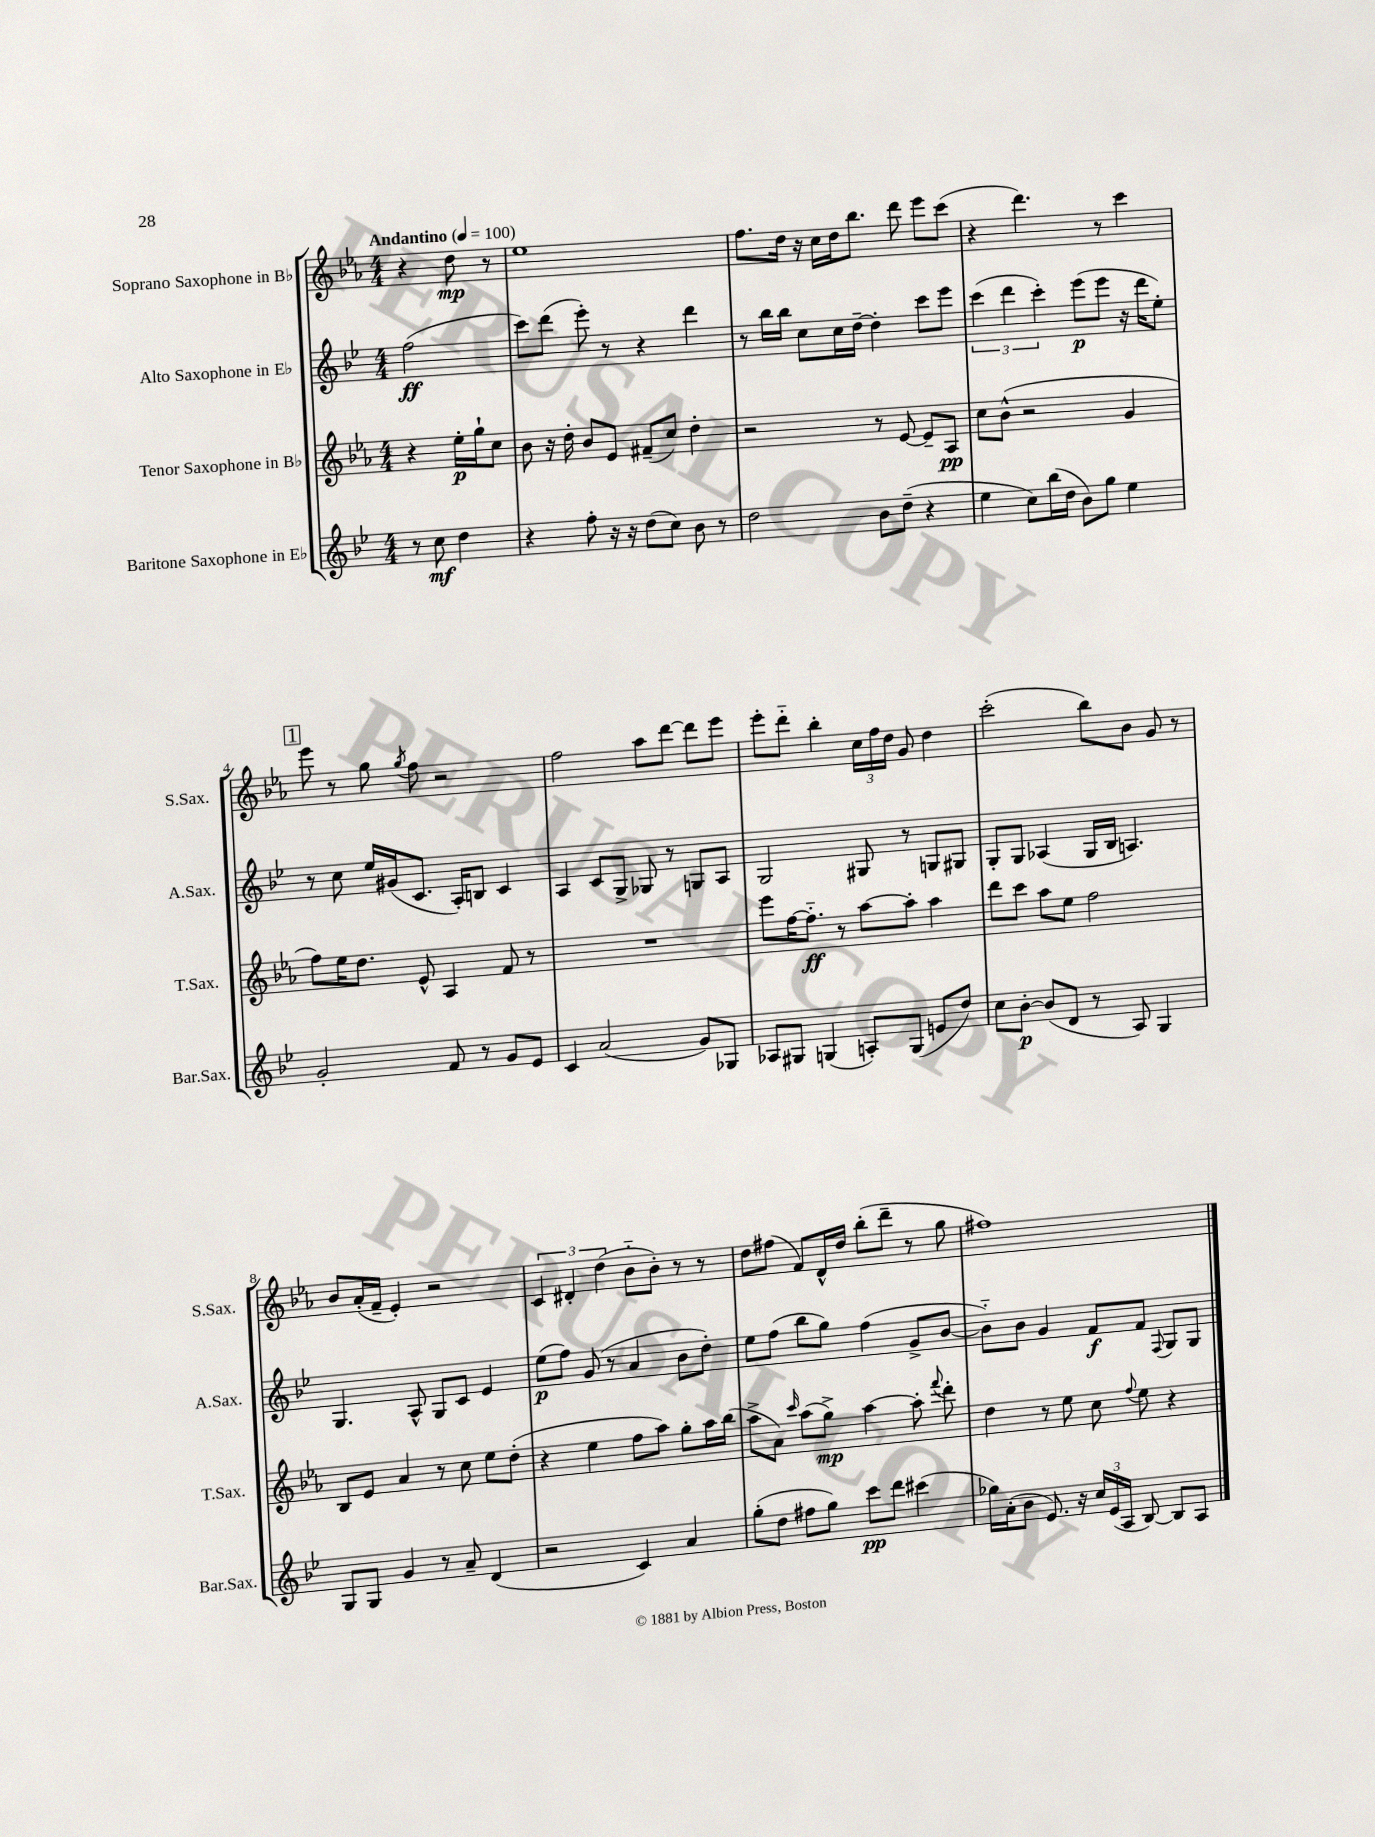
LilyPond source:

<<
\new StaffGroup <<
\new Staff = "s0" \with { instrumentName = "Soprano Saxophone in Bb" shortInstrumentName = "S.Sax." } {
    \clef treble \key ees \major \numericTimeSignature \time 4/4 \partial 2 \tempo "Andantino" 4 = 100
    \autoBeamOff r4 d''8\mp r8 |
    ees''1 |
    f''8.[ d''16] r16 c''16[ d''16 bes''8.] d'''8 ees'''8[ c'''8]( |
    r4 d'''4.) r8 c'''4 |
    \mark \markup { \box "1" } ees'''8 r8 g''8 \acciaccatura { g''8 } f''8 r2 |
    f''2 aes''8[ d'''8]~ d'''8[ ees'''8] |
    ees'''8[-. d'''8]-_ bes''4-. \tuplet 3/2 { c''16[ f''16 d''16] } g'8 d''4 |
    c'''2-.( bes''8[) bes'8] g'8 r8 |
    bes'8[ aes'16-.( f'16]-- ees'4-.) r2 |
    \tuplet 3/2 { c'4 dis'4-. d''4( } bes'8[-_ bes'8]-.) r8 r8 |
    d''8[ fis''8]( f'8[) d'16-^ d''16] bes''8[-.( d'''8]-- r8 g''8 |
    fis''1) \bar "|." |
}
\new Staff = "s1" \with { instrumentName = "Alto Saxophone in Eb" shortInstrumentName = "A.Sax." } {
    \clef treble \key bes \major \numericTimeSignature \time 4/4 \partial 2
    \autoBeamOff f''2\ff( |
    c'''8[) d'''8]( ees'''8-.) r8 r4 d'''4 |
    r8 bes''16[ bes''16] c''8[ c''16 d''16]~-- d''4-. c'''8[ ees'''8] |
    \tuplet 3/2 { c'''4( d'''4 c'''4-.) } ees'''8[\p( ees'''8] r16 d'''16[ ees''8]-.) |
    \mark \markup { \box "1" } r8 c''8 ees''16[ gis'16( c'8.] a16[-.) b8] c'4 |
    a4 c'8[ g8]-> ges8 r8 g8[ a8] |
    g2 gis8 r8 g8[ gis8] |
    g8[-. g8] aes4( g16[ bes16] a4.) |
    g4. a8-^ g8[ c'8] ees'4 |
    ees''8[\p( f''8]) g'8( r8 a'4 bes'8[ d''8]-.) |
    ees''8[ f''8]( bes''8[ g''8]) f''4( g'8[-> bes'8]~ |
    bes'8[-_) bes'8] g'4 f'8[\f f'8] \appoggiatura { f8 } g8[ g8] \bar "|." |
}
\new Staff = "s2" \with { instrumentName = "Tenor Saxophone in Bb" shortInstrumentName = "T.Sax." } {
    \clef treble \key ees \major \numericTimeSignature \time 4/4 \partial 2
    \autoBeamOff r4 ees''16[-.\p g''16-! c''8] |
    bes'8 r16 d''16-. bes'8[ ees'8] fis'8[--( c''8]) d''4-. |
    r2 r8 ees'8~ ees'8[-- aes8]\pp |
    c''8[ bes'8]-^( r2 g'4 |
    \mark \markup { \box "1" } f''8[) ees''16 d''8.] ees'8-^ aes4 f'8 r8 |
    R1 |
    ees'''8[ f''16~ f''8.]-_\ff r8 aes''8[~ aes''8]-. aes''4 |
    d'''8[ c'''8] aes''8[ ees''8] f''2 |
    bes8[ ees'8] aes'4 r8 c''8 ees''8[ d''8]-.( |
    r4 ees''4 f''8[ aes''8]) g''8[-. aes''16 bes''16]( |
    aes''8[-> aes'8]) \grace { c'''16 } aes''8[( g''8]->\mp) aes''4~ aes''8-. \appoggiatura { f'''8 } d'''8-. |
    d''4 r8 ees''8 c''8 \appoggiatura { f''8 } ees''8 r4 \bar "|." |
}
\new Staff = "s3" \with { instrumentName = "Baritone Saxophone in Eb" shortInstrumentName = "Bar.Sax." } {
    \clef treble \key bes \major \numericTimeSignature \time 4/4 \partial 2
    \autoBeamOff r8 c''8\mf d''4 |
    r4 f''8-. r16 r16 d''8[( c''8]) bes'8 r8 |
    d''2 bes'8[ d''8]--( r4 |
    ees''4 c''8[) bes''16( d''16] bes'8[) g''8] ees''4 |
    \mark \markup { \box "1" } g'2-. f'8 r8 g'8[ ees'8] |
    c'4 a'2( g'8[) ges8] |
    aes8[ gis8] g4( a8[-.) g8]( e'8[ d''8]) |
    c''8[ bes'8]~-.\p bes'8[( d'8] r8 a8) g4 |
    g8[ g8] g'4 r8 a'8-- d'4( |
    r2 c'4) a'4 |
    g''8[-.( d''8] fis''8[ g''8]) c'''8[\pp d'''8] cis'''4( |
    ges''16[) a'16-.( bes'8] ees'8.) r16 \tuplet 3/2 { c''16[ ees'16( a16] } bes8~) bes8[ a8] \bar "|." |
}
>>
>>
